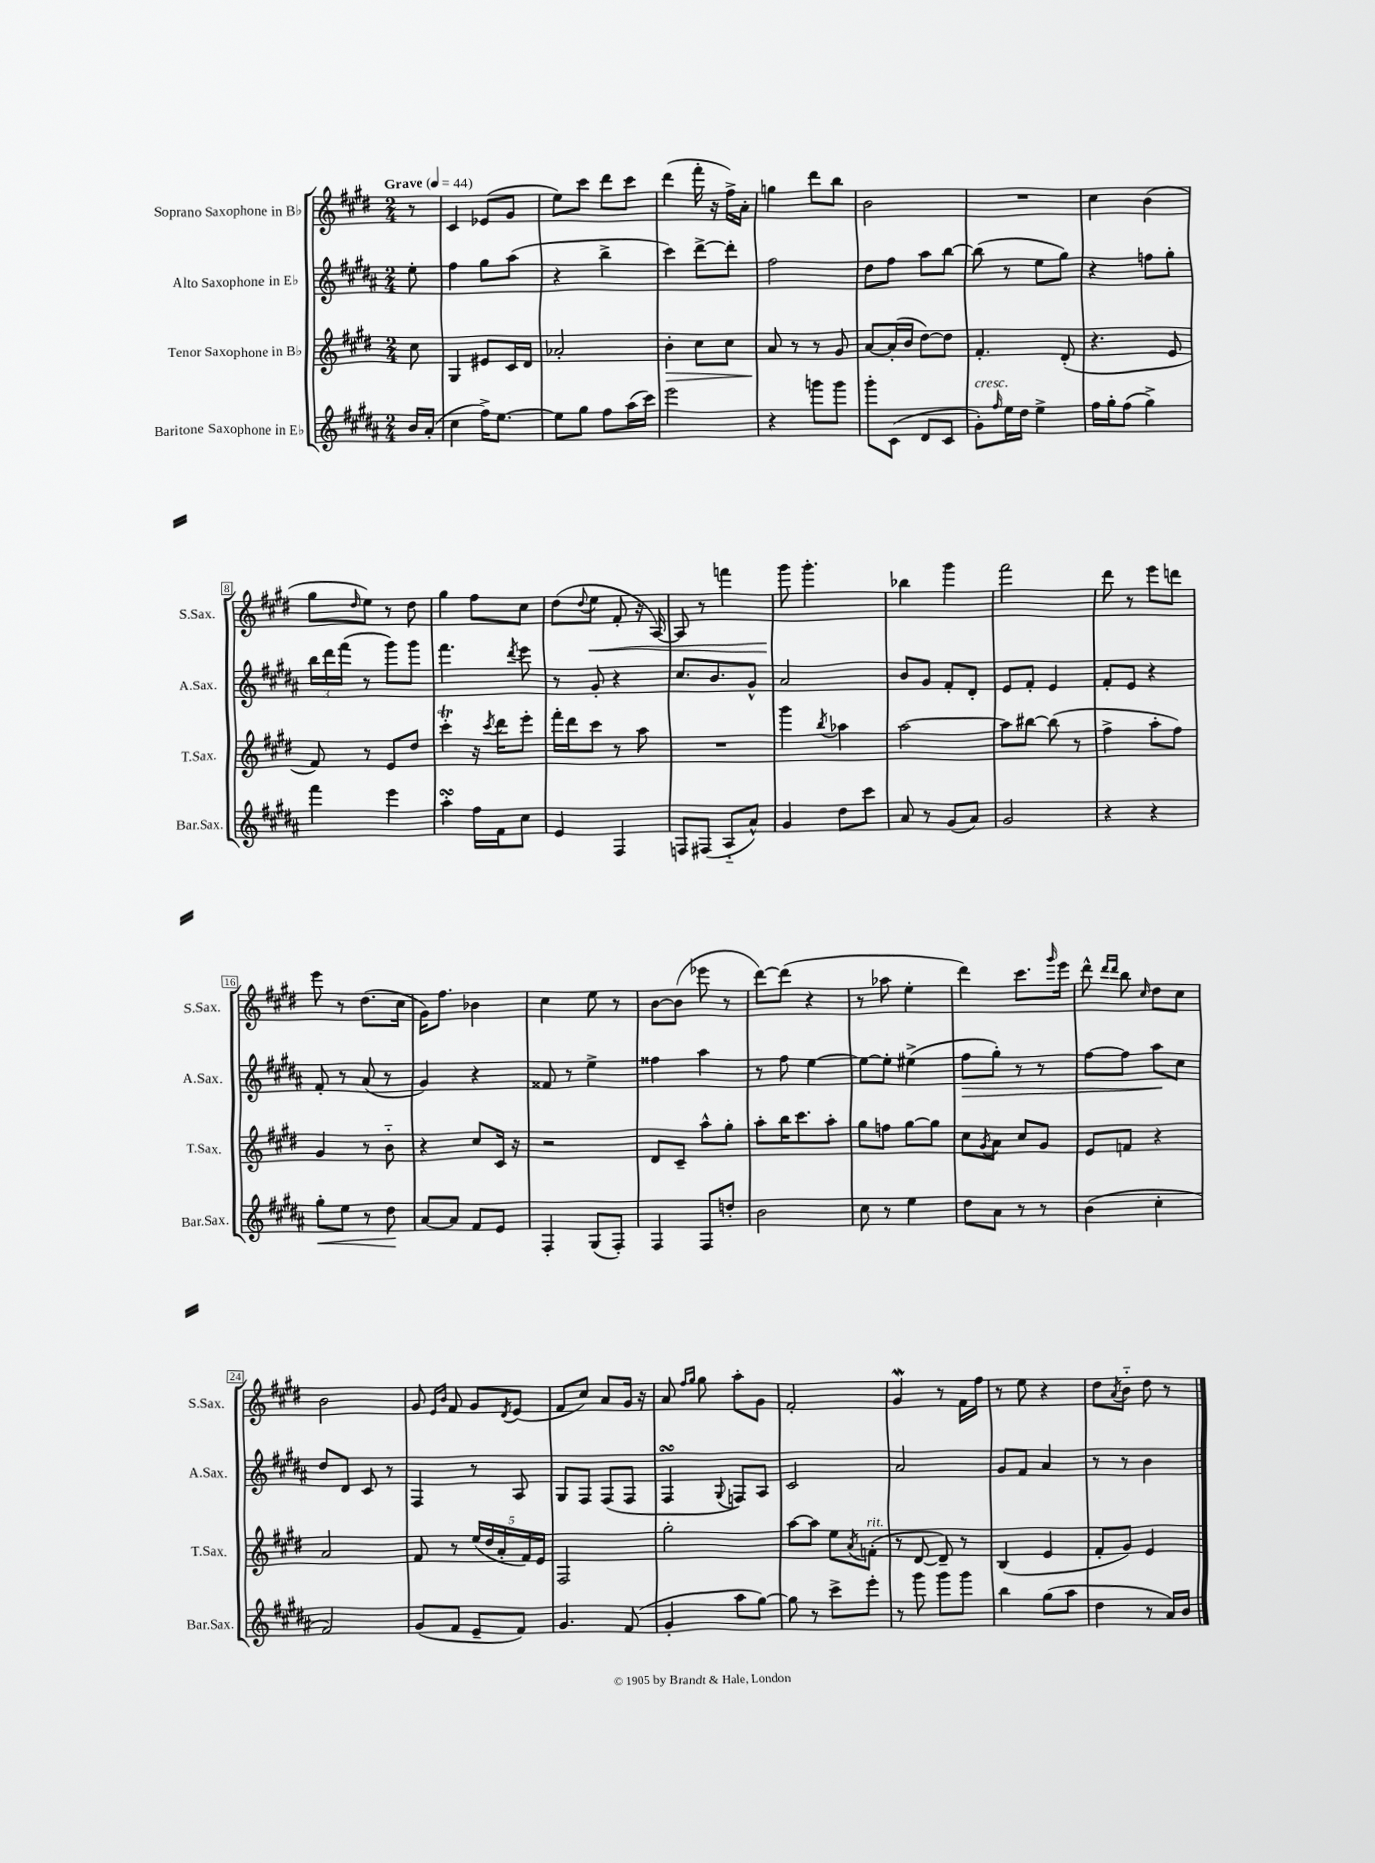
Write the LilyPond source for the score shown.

<<
\new StaffGroup <<
\new Staff = "s0" \with { instrumentName = "Soprano Saxophone in Bb" shortInstrumentName = "S.Sax." } {
    \clef treble \key e \major \numericTimeSignature \time 2/4 \partial 8 \tempo "Grave" 4 = 44
    r8 |
    cis'4 ees'8( gis'8 |
    e''8) cis'''8 dis'''8 cis'''8 |
    dis'''4( fis'''16-. r16 fis''16->) a'16-. |
    g''4 dis'''8 b''8 |
    b'2 |
    R2 |
    cis''4 b'4( |
    gis''8 \grace { dis''16 } e''8) r8 dis''8 |
    gis''4 fis''8 cis''8 |
    dis''8( \appoggiatura { dis''8 } e''8\< fis'8-. r16 a16~) |
    a8 r8 f'''4 |
    gis'''8\! gis'''4.-. |
    bes''4 gis'''4 |
    fis'''2 |
    dis'''8 r8 e'''8 d'''8 |
    e'''8 r8 dis''8.( cis''16 |
    gis'16) fis''8. bes'4 |
    cis''4 e''8 r8 |
    b'8~ b'8( ees'''8 r8 |
    dis'''8~) dis'''8( r4 |
    r8 aes''8 e''4-. |
    dis'''4) cis'''8. \grace { gis'''16 } e'''16 |
    dis'''8-^ \grace { dis'''16 dis'''16 } b''8 \grace { cis''16 } dis''8 cis''8 |
    b'2 |
    gis'8 \grace { e'16 b'16 } fis'8 gis'8 \acciaccatura { dis'8 } e'8( |
    fis'8 cis''8) a'8 gis'16 r16 |
    a'8 \grace { fis''16 gis''16 } gis''8 a''8-. gis'8 |
    fis'2-. |
    gis'4\mordent r8 fis'16 fis''16 |
    r8 e''8 r4 |
    dis''8 \acciaccatura { a'8 } b'8-_ dis''8 r8 \bar "|." |
}
\new Staff = "s1" \with { instrumentName = "Alto Saxophone in Eb" shortInstrumentName = "A.Sax." } {
    \clef treble \key b \major \numericTimeSignature \time 2/4 \partial 8
    e''8-. |
    fis''4 gis''8 ais''8( |
    r4 b''4-> |
    cis'''4) dis'''8~-> dis'''8-. |
    fis''2 |
    dis''8 fis''8 ais''8 b''8~ |
    b''8( r8 e''8 gis''8) |
    r4 f''8 gis''8-. |
    \tuplet 3/2 { b''16 dis'''16 fis'''16( } r8 gis'''8) gis'''8 |
    fis'''4. \acciaccatura { dis'''8 } e'''8 |
    r8 gis'8-. r4 |
    cis''8. b'8. gis'8-^ |
    ais'2 |
    b'8 gis'8 fis'8-. dis'8-. |
    e'8 fis'8-. e'4 |
    fis'8-. e'8 r4 |
    fis'8-. r8 ais'8( r8 |
    gis'4) r4 |
    fisis'8 r8 e''4-> |
    fisis''4 ais''4 |
    r8 fis''8 e''4~ |
    e''8~ e''8-. eis''4->( |
    fis''8\> gis''8-.) r8 r8 |
    fis''8~ fis''8 ais''8\! cis''8 |
    dis''8 dis'8 cis'8 r8 |
    fis4 r8 ais8 |
    gis8 fis8 fis8( fis8 |
    fis4\turn \appoggiatura { gis8 } f8) ais8 |
    cis'2 |
    ais'2 |
    gis'8 fis'8 ais'4 |
    r8 r8 b'4 \bar "|." |
}
\new Staff = "s2" \with { instrumentName = "Tenor Saxophone in Bb" shortInstrumentName = "T.Sax." } {
    \clef treble \key e \major \numericTimeSignature \time 2/4 \partial 8
    cis''8 |
    gis4 eis'8 cis'16 dis'16 |
    aes'2-. |
    b'4-.\> cis''8 cis''8 |
    a'8\! r8 r8 gis'8 |
    a'8~ a'16-.( b'16 dis''8~) dis''8 |
    fis'4.-. dis'8-.( |
    r4. e'8 |
    fis'8) r8 e'8 dis''8 |
    cis'''4-.\trill r16 \acciaccatura { cis'''8 } dis'''16 e'''8-. |
    fis'''16-. dis'''16 cis'''8 r8 a''8 |
    R2 |
    gis'''4 \acciaccatura { b''8 } aes''4 |
    a''2~ |
    a''8 bis''8~ bis''8( r8 |
    fis''4-> a''8-. fis''8) |
    gis'4 r8 b'8-_ |
    r4 cis''8 cis'16 r16 |
    r2 |
    dis'8 cis'8-- a''8-^ gis''8-. |
    a''8-. b''16 cis'''8. a''8-. |
    gis''8 f''8 gis''8~ gis''8 |
    cis''8 \acciaccatura { gis'8 } a'8 cis''8 gis'8 |
    e'8 f'8 r4 |
    a'2 |
    fis'8 r8 \tuplet 5/4 { e''16( dis''16 a'16-. fis'16) e'16 } |
    fis2 |
    gis''2-. |
    a''8~ a''8 e''8 \acciaccatura { a'8 } f'8-.^\markup { \italic "rit." }( |
    r8 dis'8~ dis'8--) r8 |
    b4( e'4 |
    fis'8-. gis'8) e'4 \bar "|." |
}
\new Staff = "s3" \with { instrumentName = "Baritone Saxophone in Eb" shortInstrumentName = "Bar.Sax." } {
    \clef treble \key b \major \numericTimeSignature \time 2/4 \partial 8
    b'16 ais'16-.( |
    cis''4 fis''16->) e''8.~ |
    e''8 gis''8 fis''8 ais''16( cis'''16) |
    e'''2 |
    r4 g'''8 g'''8 |
    gis'''8-. cis'8( dis'8 cis'8 |
    gis'8-.^\markup { \italic "cresc." }) \grace { fis''16 } e''16 dis''16 e''4-> |
    fis''16 gis''16-. fis''8( gis''4->) |
    fis'''4 e'''4 |
    ais''4-.\turn fis''16 fis'16 cis''8 |
    e'4 fis4 |
    f8 fis8( ais8-_ ais'8-^) |
    gis'4 dis''8 cis'''8 |
    ais'8 r8 gis'8( ais'8) |
    gis'2 |
    r4 r4 |
    gis''8-.\< e''8 r8 dis''8\! |
    ais'8~ ais'8 fis'8 e'8 |
    fis4-. gis8( fis8-.) |
    fis4 fis8 d''8-. |
    b'2 |
    cis''8 r8 e''4 |
    dis''8 ais'8 r8 r8 |
    b'4( cis''4-. |
    fis'2) |
    gis'8( fis'8 e'8-- fis'8) |
    gis'4. fis'8( |
    gis'4-. ais''8 gis''8~) |
    gis''8 r8 cis'''8-> e'''8-. |
    r8 gis'''8 gis'''8 gis'''8 |
    b''4 gis''8( ais''8 |
    dis''4 r8 ais'16) b'16 \bar "|." |
}
>>
>>
\layout { \context { \Score \override BarNumber.stencil = #(make-stencil-boxer 0.1 0.3 ly:text-interface::print) } }
